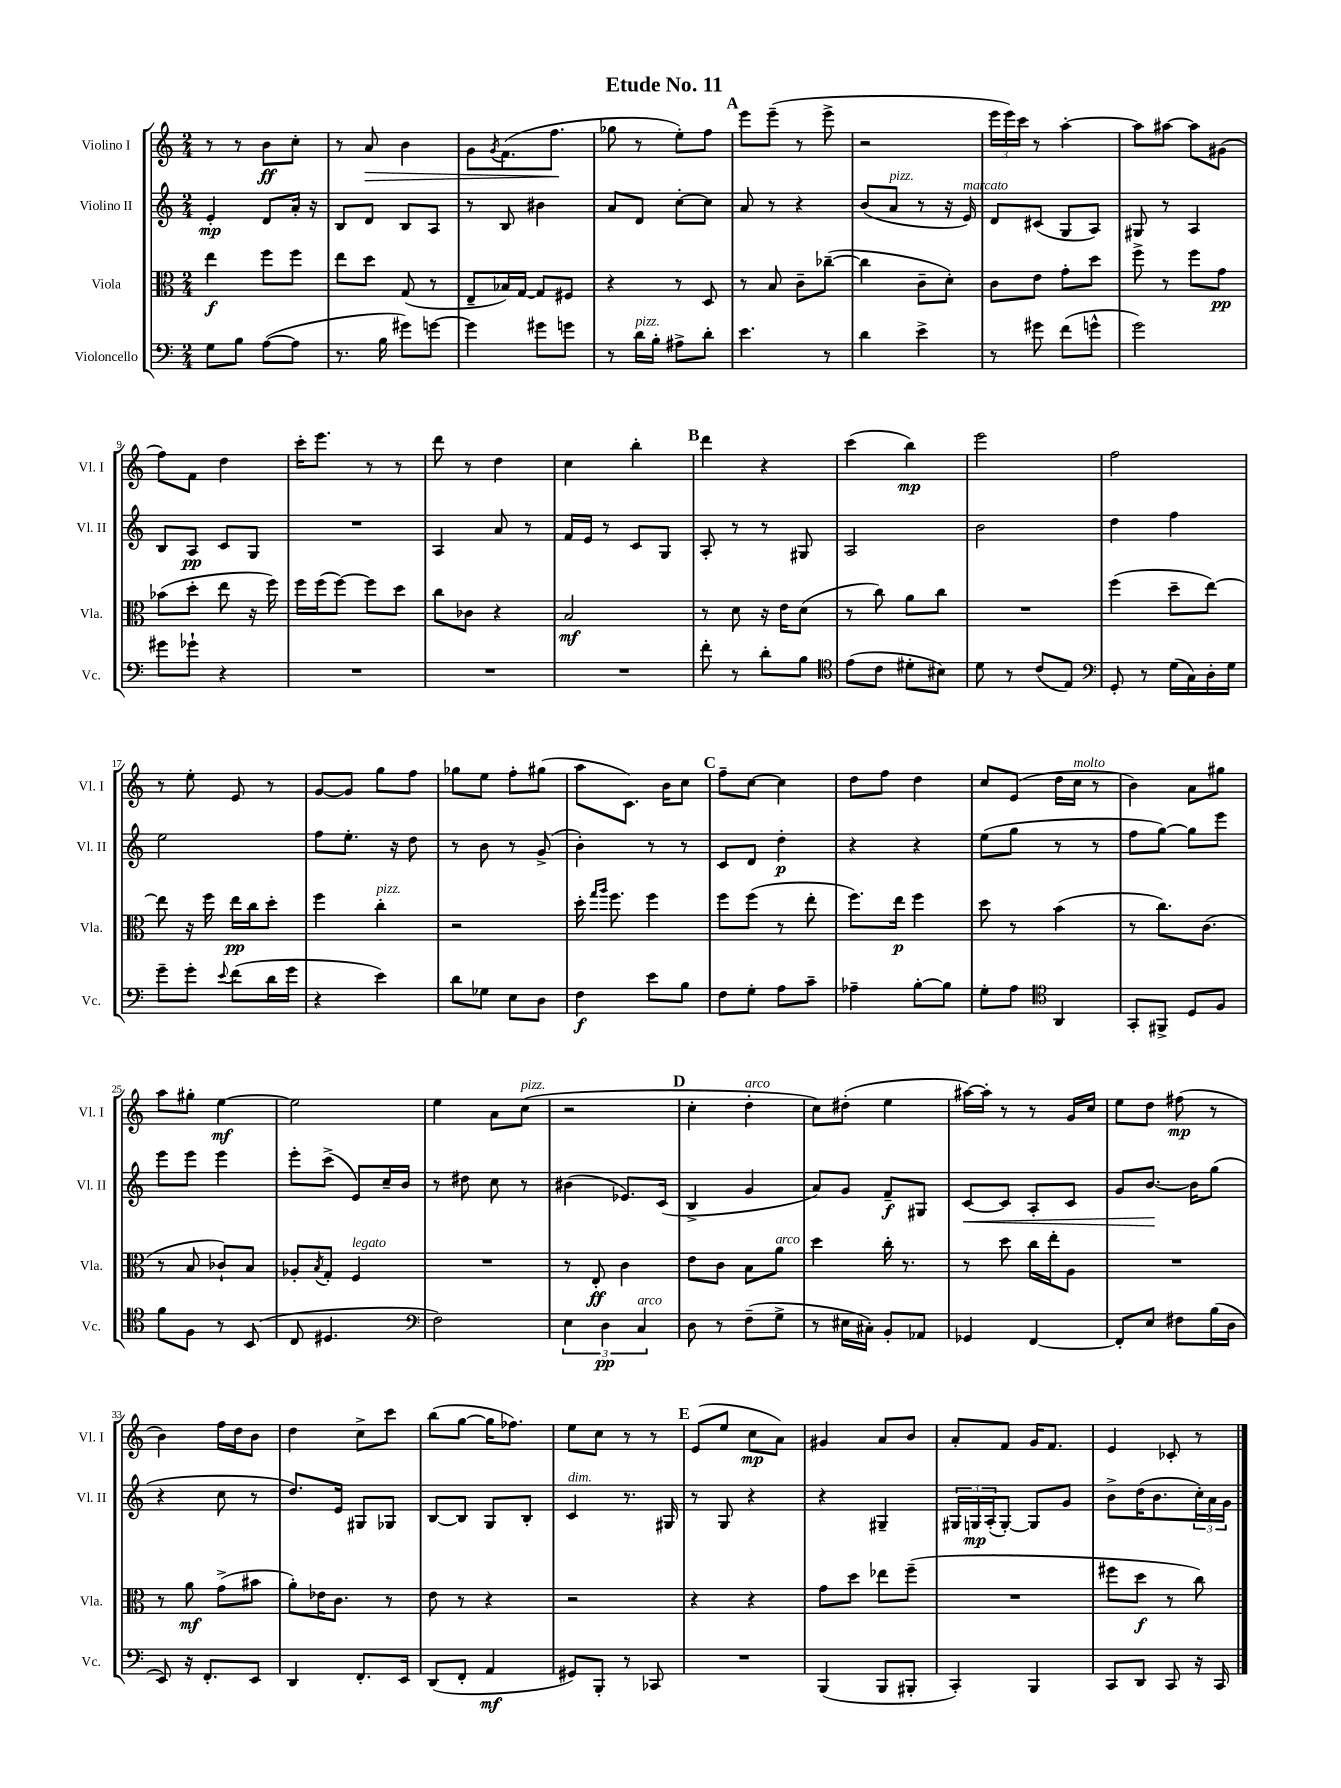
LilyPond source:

\header { title = "Etude No. 11" }
<<
\new StaffGroup <<
\new Staff = "s0" \with { instrumentName = "Violino I" shortInstrumentName = "Vl. I" } {
    \clef treble \key c \major \numericTimeSignature \time 2/4
    r8 r8 b'8\ff c''8-. |
    r8 a'8\> b'4 |
    g'8 \acciaccatura { g'8 } f'8.( f''8.\! |
    ges''8 r8 e''8-.) f''8 |
    \mark \markup { \bold "A" } e'''8 e'''8--( r8 e'''8-> |
    r2 |
    \tuplet 3/2 { e'''16 e'''16) c'''16 } r8 a''4~-. |
    a''8 ais''8~ ais''8 gis'8( |
    f''8) f'8 d''4 |
    c'''16-. e'''8. r8 r8 |
    d'''8 r8 d''4 |
    c''4 b''4-. |
    \mark \markup { \bold "B" } d'''4 r4 |
    c'''4( b''4\mp) |
    e'''2 |
    f''2 |
    r8 e''8-. e'8 r8 |
    g'8~ g'8 g''8 f''8 |
    ges''8 e''8 f''8-. gis''8( |
    a''8 c'8.) b'16 c''8 |
    \mark \markup { \bold "C" } f''8-- c''8~ c''4 |
    d''8 f''8 d''4 |
    c''8 e'8( d''16 c''16^\markup { \italic "molto" } r8 |
    b'4) a'8 gis''8 |
    a''8 gis''8-. e''4~\mf |
    e''2 |
    e''4 a'8 c''8^\markup { \italic "pizz." }( |
    r2 |
    \mark \markup { \bold "D" } c''4-. d''4-.^\markup { \italic "arco" } |
    c''8) dis''8-.( e''4 |
    ais''16~) ais''16-. r8 r8 g'16 c''16 |
    e''8 d''8 fis''8\mp( r8 |
    b'4) f''16 d''16 b'8 |
    d''4 c''8-> c'''8 |
    b''8( g''8~ g''16 fes''8.) |
    e''8 c''8 r8 r8 |
    \mark \markup { \bold "E" } e'8( e''8 c''8\mp a'8) |
    gis'4 a'8 b'8 |
    a'8-. f'8 g'16 f'8. |
    e'4 ces'8-. r8 \bar "|." |
}
\new Staff = "s1" \with { instrumentName = "Violino II" shortInstrumentName = "Vl. II" } {
    \clef treble \key c \major \numericTimeSignature \time 2/4
    e'4-.\mp d'8 a'16-. r16 |
    b8 d'8 b8 a8 |
    r8 b8 bis'4 |
    a'8 d'8 c''8~-. c''8 |
    \mark \markup { \bold "A" } a'8 r8 r4 |
    b'8( a'8^\markup { \italic "pizz." } r8 r16 e'16^\markup { \italic "marcato" }) |
    d'8 cis'8( g8 a8) |
    gis8 r8 a4 |
    b8 a8\pp c'8 g8 |
    R2 |
    a4 a'8 r8 |
    f'16 e'16 r8 c'8 g8 |
    \mark \markup { \bold "B" } a8-. r8 r8 gis8 |
    a2 |
    b'2 |
    d''4 f''4 |
    e''2 |
    f''8 e''8.-. r16 d''8 |
    r8 b'8 r8 g'8->( |
    b'4-.) r8 r8 |
    \mark \markup { \bold "C" } c'8 d'8 d''4-.\p |
    r4 r4 |
    e''8( g''8 r8 r8 |
    f''8 g''8~) g''8 e'''8 |
    e'''8 e'''8 e'''4 |
    e'''8-. c'''8->( e'8) c''16-- b'16 |
    r8 dis''8 c''8 r8 |
    bis'4( ees'8.) c'16( |
    \mark \markup { \bold "D" } b4-> g'4 |
    a'8) g'8 f'8--\f gis8 |
    c'8~\< c'8 a8-. c'8 |
    g'8 b'8.~\! b'16 g''8( |
    r4 c''8 r8 |
    d''8.) e'16 gis8 ges8 |
    b8~ b8 g8 b8-. |
    c'4^\markup { \italic "dim." } r8. gis16 |
    \mark \markup { \bold "E" } r8 g8 r4 |
    r4 gis4-- |
    \tuplet 3/2 { gis16 g16\mp a16-.( } g8~-.) g8 g'8 |
    b'8-> d''16( b'8. \tuplet 3/2 { c''16-.) a'16 g'16 } \bar "|." |
}
\new Staff = "s2" \with { instrumentName = "Viola" shortInstrumentName = "Vla." } {
    \clef alto \key c \major \numericTimeSignature \time 2/4
    e''4\f f''8 f''8 |
    e''8 d''8 g8( r8 |
    e8-- bes16) g16~ g8 fis8 |
    r4 r8 d8 |
    \mark \markup { \bold "A" } r8 b8 c'8-- ces''8~--( |
    ces''4 c'8-- d'8-.) |
    c'8 e'8 g'8-. d''8 |
    f''8-> r8 f''8 g'8\pp |
    bes'8( d''8-. e''8 r16 f''16) |
    f''16 f''16( f''8~) f''8 d''8 |
    c''8 ces'8 r4 |
    b2\mf |
    \mark \markup { \bold "B" } r8 d'8 r16 e'16 d'8( |
    r8 c''8) a'8 c''8 |
    R2 |
    f''4( d''8-- e''8~) |
    e''8 r16 f''16 e''16\pp c''16 d''8-. |
    f''4 c''4-.^\markup { \italic "pizz." } |
    r2 |
    d''16-. \grace { g''16 a''16 } f''8. f''4 |
    \mark \markup { \bold "C" } f''8 f''8( r8 e''8-. |
    f''8.) e''16\p f''4 |
    d''8 r8 b'4( |
    r8 c''8.) c'8.( |
    r8 b8 ces'8-!) b8 |
    aes8-. \acciaccatura { b8 } g8-. f4^\markup { \italic "legato" } |
    R2 |
    r8 e8-.\ff c'4 |
    \mark \markup { \bold "D" } e'8 c'8 b8 a'8^\markup { \italic "arco" } |
    d''4 c''16-. r8. |
    r8 d''8 c''16 e''16-. a8 |
    R2 |
    r8 a'8\mf g'8->( bis'8 |
    a'8-.) ees'16 c'8. r8 |
    e'8 r8 r4 |
    r2 |
    \mark \markup { \bold "E" } r4 r4 |
    g'8 d''8 ees''8 f''8--( |
    R2 |
    fis''8 d''8\f r8 c''8) \bar "|." |
}
\new Staff = "s3" \with { instrumentName = "Violoncello" shortInstrumentName = "Vc." } {
    \clef bass \key c \major \numericTimeSignature \time 2/4
    g8 b8 a8~( a8 |
    r8. b16 gis'8) g'8~ |
    g'4 gis'8 g'8 |
    r8 d'16^\markup { \italic "pizz." } b16-. ais8-> d'8-. |
    \mark \markup { \bold "A" } e'4. r8 |
    d'4 e'4-> |
    r8 gis'8 f'8( g'8-^ |
    g'2) |
    gis'8 ges'8-! r4 |
    R2 |
    R2 |
    R2 |
    \mark \markup { \bold "B" } f'8-. r8 d'8-. b8 |
    \clef tenor e'8( c'8 dis'8-. bis8) |
    d'8 r8 c'8( e8) |
    \clef bass g,8-. r8 g16( c16) d16-. g16 |
    g'8-- g'8-. \appoggiatura { e'8 } f'8( d'16 g'16 |
    r4 e'4) |
    d'8 ges8 e8 d8 |
    f4\f e'8 b8 |
    \mark \markup { \bold "C" } f8 g8-. a8 c'8-- |
    aes4-- b8~-. b8 |
    g8-. a8 \clef tenor a,4 |
    g,8-. fis,8-> d8 f8 |
    f'8 f8 r8 b,8( |
    c8 dis4. |
    \clef bass f2) |
    \tuplet 3/2 { e4 d4\pp c4^\markup { \italic "arco" } } |
    \mark \markup { \bold "D" } d8 r8 f8--( g8-> |
    r8 eis16 cis16-.) b,8-. aes,8 |
    ges,4 f,4~ |
    f,8-. e8 fis8 b16( d16 |
    e,8) r16 f,8.-. e,8 |
    d,4 f,8.-. e,16 |
    d,8( f,8-. a,4\mf |
    gis,8) b,,8-. r8 ces,8 |
    \mark \markup { \bold "E" } R2 |
    b,,4( b,,8 bis,,8-. |
    c,4-.) b,,4 |
    c,8 d,8 c,8 r16 c,16 \bar "|." |
}
>>
>>
